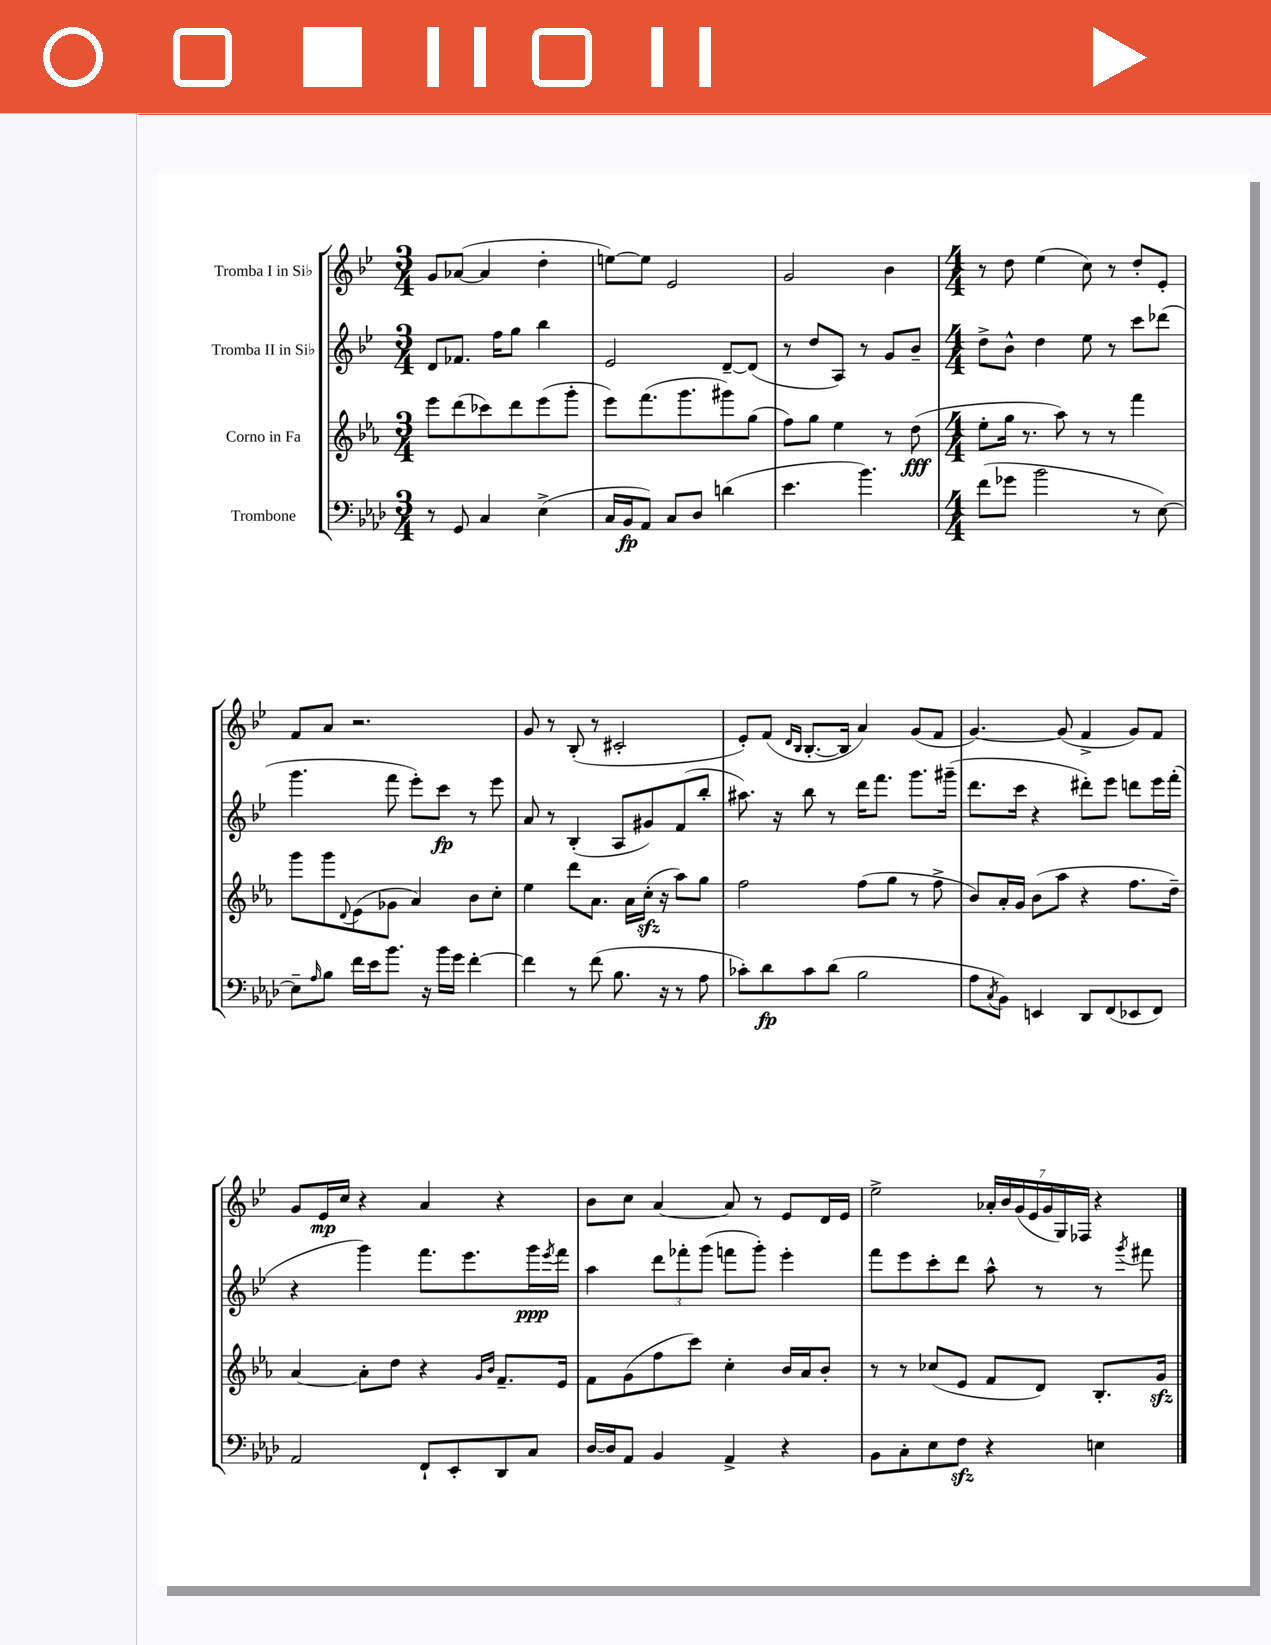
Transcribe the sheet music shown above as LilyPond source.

<<
\new StaffGroup <<
\new Staff = "s0" \with { instrumentName = "Tromba I in Sib" } {
    \clef treble \key bes \major \numericTimeSignature \time 3/4
    g'8 aes'8~( aes'4 d''4-. |
    e''8~) e''8 ees'2 |
    g'2 bes'4 |
    \numericTimeSignature \time 4/4 r8 d''8 ees''4( c''8) r8 d''8-. ees'8-. |
    f'8 a'8 r2. |
    g'8 r8 bes8-.( r8 cis'2-. |
    ees'8-.) f'8( \grace { d'16 bes16 } bes8.~-. bes16 a'4) g'8( f'8 |
    g'4.~) g'8( f'4-> g'8) f'8 |
    g'8 ees'16\mp c''16 r4 a'4 r4 |
    bes'8 c''8 a'4~ a'8 r8 ees'8 d'16 ees'16 |
    ees''2-> \tuplet 7/4 { aes'16-. bes'16 g'16( ees'16 g'16 g16) fes16 } r4 \bar "|." |
}
\new Staff = "s1" \with { instrumentName = "Tromba II in Sib" } {
    \clef treble \key bes \major \numericTimeSignature \time 3/4
    d'8 fes'8. f''16 g''8 bes''4 |
    ees'2 d'8~-- d'8( |
    r8 d''8 a8) r8 g'8 bes'8-- |
    \numericTimeSignature \time 4/4 d''8-> bes'8-^ d''4 ees''8 r8 c'''8 des'''8( |
    g'''4. f'''8 ees'''8-.) c'''8\fp r8 ees'''8 |
    a'8 r8 bes4-.( a8 gis'8) f'8( bes''8-. |
    ais''8.) r16 bes''8 r8 d'''16 f'''8. g'''8. gis'''16--( |
    d'''8. c'''16 r4 dis'''8-.) ees'''8 d'''8 ees'''16 f'''16-.( |
    r4 g'''4) f'''8. ees'''8. g'''16\ppp \acciaccatura { ees'''8 } f'''16 |
    a''4 \tuplet 3/2 { d'''8 fes'''8-. g'''8( } f'''8 g'''8-.) ees'''4-. |
    f'''8 ees'''8 c'''8-. d'''8 a''8-^ r8 r8 \acciaccatura { g'''8 } fis'''8 \bar "|." |
}
\new Staff = "s2" \with { instrumentName = "Corno in Fa" } {
    \clef treble \key ees \major \numericTimeSignature \time 3/4
    ees'''8 d'''8( ces'''8) d'''8 ees'''8( g'''8-. |
    ees'''8) f'''8.( g'''8. gis'''8) g''8( |
    f''8) g''8 ees''4 r8 d''8\fff( |
    \numericTimeSignature \time 4/4 ees''8-. g''16 r8. aes''8) r8 r8 f'''4 |
    g'''8 g'''8 \appoggiatura { d'8 } ees'8( ges'8 aes'4) bes'8 c''8-. |
    ees''4 d'''8 aes'8. aes'16 c''16-.\sfz( r16 aes''8) g''8 |
    f''2 f''8( g''8 r8 f''8-> |
    bes'8) aes'16-. g'16 bes'8( aes''8 r4 f''8. d''16--) |
    aes'4~ aes'8-. d''8 r4 \grace { g'16 bes'16 } f'8.-- ees'16 |
    f'8 g'8( f''8 c'''8) c''4-. bes'16 aes'16 bes'8-. |
    r8 r8 ces''8( ees'8 f'8 d'8) bes8.-. g'16\sfz \bar "|." |
}
\new Staff = "s3" \with { instrumentName = "Trombone" } {
    \clef bass \key aes \major \numericTimeSignature \time 3/4
    r8 g,8 c4 ees4->( |
    c16 bes,16\fp aes,8) c8 des8 d'4( |
    ees'4. bes'4.) |
    \numericTimeSignature \time 4/4 f'8( ges'8 bes'2 r8 ees8~) |
    ees8-- \grace { aes16 } bes8 f'16 ees'16 bes'8. r16 bes'16 g'16 f'4~-. |
    f'4 r8 f'8( bes8. r16 r8 aes8 |
    ces'8-.) des'8\fp ces'8 des'8( bes2 |
    aes8 \acciaccatura { c8 } bes,8) e,4 des,8 f,8( ees,8 f,8) |
    aes,2 f,8-! ees,8-. des,8 c8 |
    des16~ des16 aes,8 bes,4 aes,4-> r4 |
    bes,8 c8-. ees8 f8\sfz r4 e4 \bar "|." |
}
>>
>>
\layout { \context { \Score \remove "Bar_number_engraver" } }
